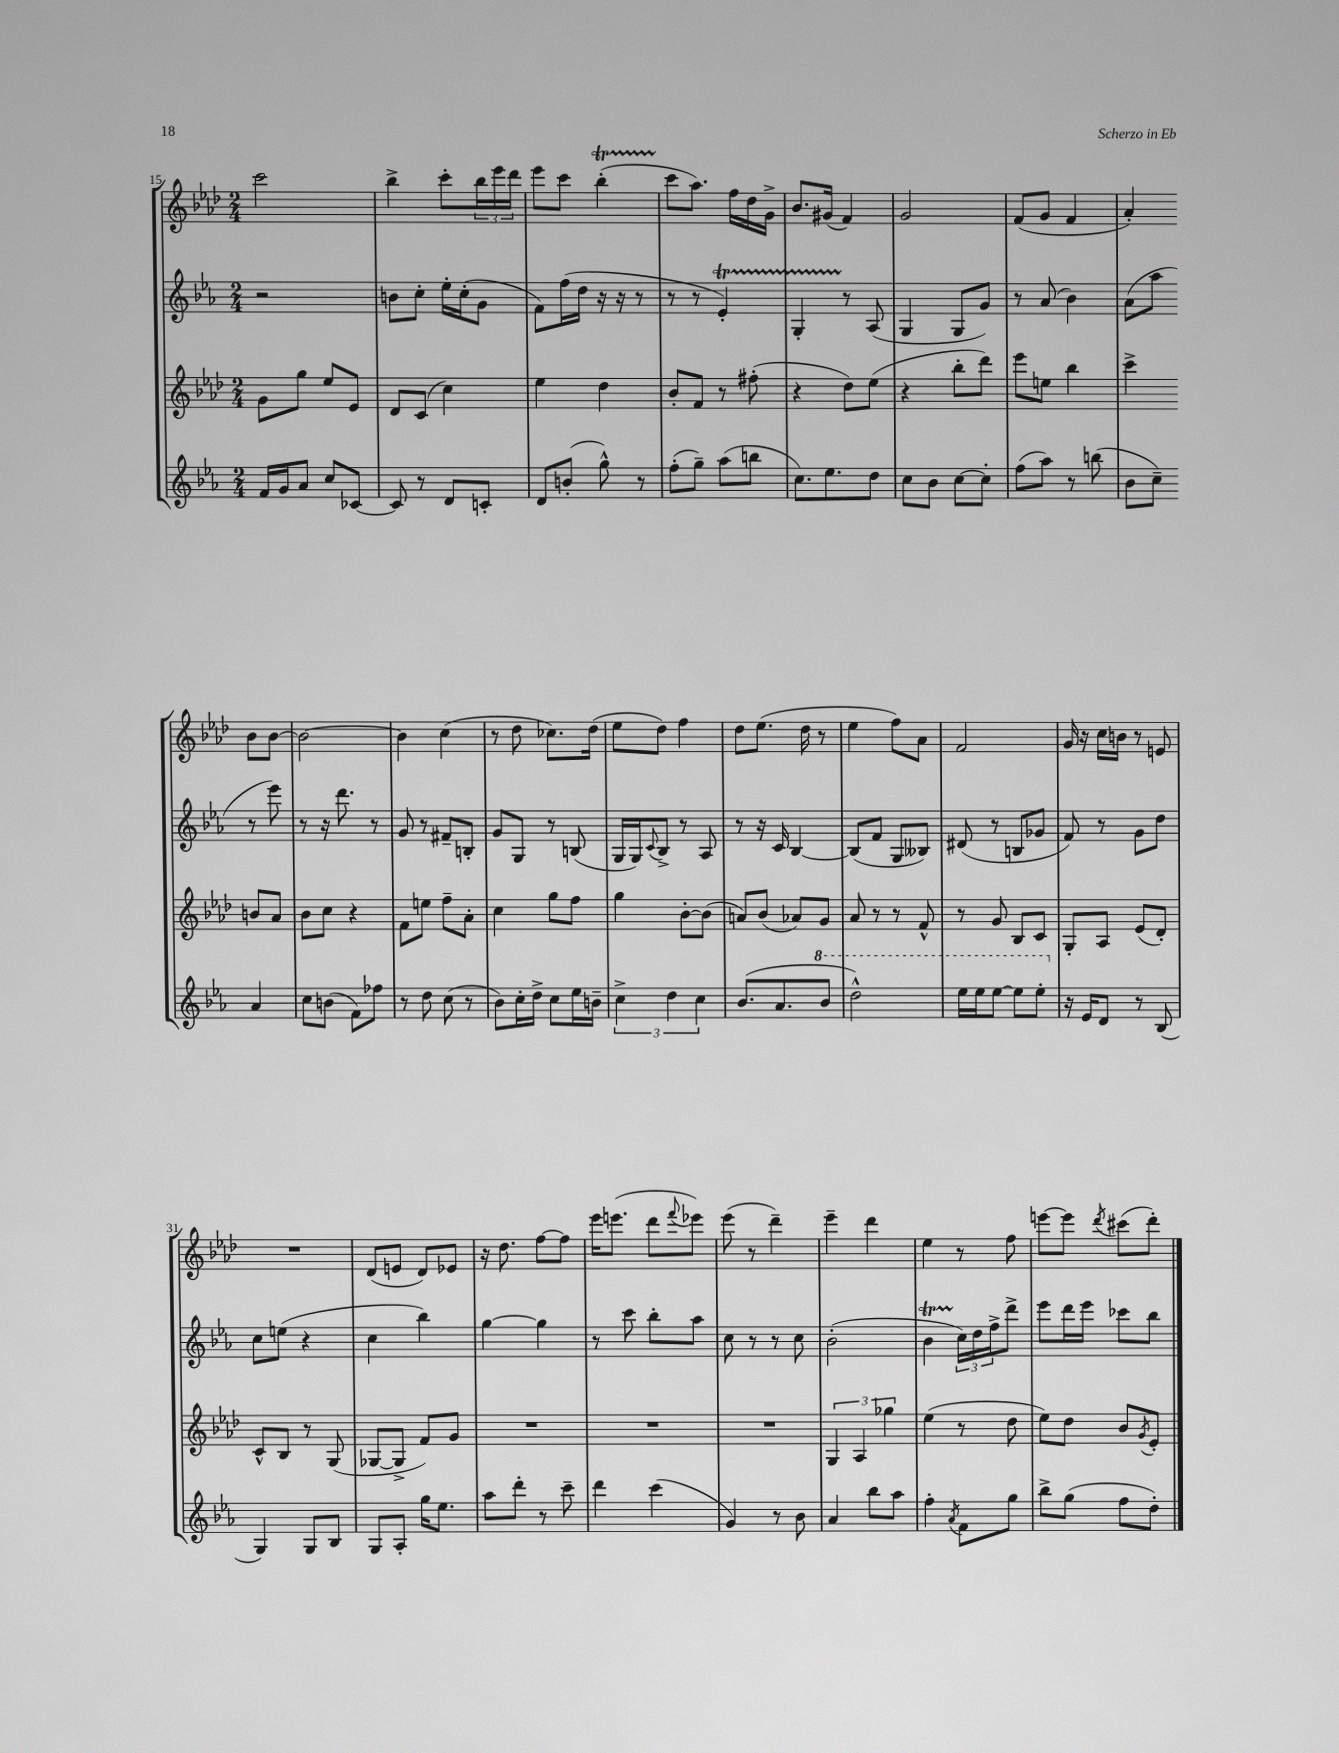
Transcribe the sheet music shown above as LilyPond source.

<<
\new StaffGroup <<
\new Staff = "s0" {
    \clef treble \key aes \major \numericTimeSignature \time 2/4
    c'''2 |
    bes''4-> c'''8-. \tuplet 3/2 { bes''16 ees'''16 des'''16 } |
    ees'''8 c'''8 bes''4-.\startTrillSpan( |
    c'''8\stopTrillSpan aes''8.) f''16 des''16 g'16-> |
    bes'8. gis'16( f'4) |
    g'2 |
    f'8( g'8 f'4 |
    aes'4-.) bes'8 bes'8~ |
    bes'2~ |
    bes'4 c''4( |
    r8 des''8 ces''8.) des''16( |
    ees''8 des''8) f''4 |
    des''8 ees''8.( des''16 r8 |
    ees''4 f''8) aes'8 |
    f'2 |
    g'16 r16 c''16 b'16 r8 e'8 |
    R2 |
    des'8( e'8 des'8) ees'8 |
    r16 des''8. f''8~ f''8 |
    ees'''16 e'''8.( des'''8 \appoggiatura { f'''8 } ees'''8) |
    ees'''8( r8 des'''4--) |
    ees'''4-- des'''4 |
    ees''4 r8 f''8 |
    e'''8~ e'''8 \acciaccatura { des'''8 } cis'''8( des'''8-.) \bar "|." |
}
\new Staff = "s1" {
    \clef treble \key ees \major \numericTimeSignature \time 2/4
    r2 |
    b'8 c''8-. ees''16-. c''16-.( g'8 |
    f'8) f''16( d''16 r16 r16 r8 |
    r8 r8 ees'4-.\startTrillSpan) |
    g4-. r8\stopTrillSpan aes8( |
    g4 g8 g'8) |
    r8 aes'8( bes'4) |
    aes'8( aes''8 r8 ees'''8) |
    r8 r16 d'''8. r8 |
    g'8 r8 fis'8-- b8-. |
    g'8 g8 r8 b8( |
    g16 g16) \appoggiatura { c'8 } bes8-> r8 aes8 |
    r8 r16 c'16 bes4~ |
    bes8( f'8 g8 beses8) |
    dis'8( r8 b8 ges'8 |
    f'8) r8 g'8 d''8 |
    c''8 e''8( r4 |
    c''4 bes''4) |
    g''4~ g''4 |
    r8 c'''8 bes''8-. aes''8 |
    c''8 r8 r8 c''8 |
    bes'2-.( |
    bes'4\startTrillSpan \tuplet 3/2 { c''16\stopTrillSpan) d''16 f''16-> } d'''8-> |
    ees'''8 d'''16 ees'''16 ces'''8 bes''8 \bar "|." |
}
\new Staff = "s2" {
    \clef treble \key aes \major \numericTimeSignature \time 2/4
    g'8 g''8 ees''8 ees'8 |
    des'8 c'8( c''4) |
    ees''4 des''4 |
    bes'8-. f'8 r8 fis''8-.( |
    r4 des''8) ees''8( |
    r4 bes''8-. des'''8) |
    ees'''8 e''8 bes''4 |
    c'''4-> b'8 aes'8 |
    bes'8 c''8 r4 |
    f'8 e''8 f''8-- aes'8-. |
    c''4 g''8 f''8 |
    g''4 bes'8~-. bes'8( |
    a'8) bes'8( aes'8) g'8 |
    aes'8 r8 r8 f'8-^ |
    r8 g'8 bes8 c'8 |
    g8-. aes8 ees'8( des'8-.) |
    c'8-^ bes8 r8 g8( |
    ges8~ ges8-> f'8) g'8 |
    R2 |
    R2 |
    R2 |
    \tuplet 3/2 { g4 aes4 ges''4 } |
    ees''4( r8 des''8 |
    ees''8) des''8 bes'8 \acciaccatura { g'8 } ees'8-. \bar "|." |
}
\new Staff = "s3" {
    \clef treble \key ees \major \numericTimeSignature \time 2/4
    f'16 g'16 aes'8 c''8 ces'8~ |
    ces'8 r8 d'8 c'8-. |
    d'8 b'8-.( g''8-^) r8 |
    f''8-.( g''8--) aes''8( b''8 |
    c''8.) ees''8. d''8 |
    c''8 bes'8 c''8~ c''8-. |
    f''8( aes''8) r8 b''8( |
    bes'8 c''8--) aes'4 |
    c''8 b'8( f'8) fes''8 |
    r8 d''8 c''8( r8 |
    bes'8) c''16-. d''16-> c''8 ees''16 b'16-- |
    \tuplet 3/2 { c''4-> d''4 c''4 } |
    bes'8.( aes'8. \ottava #1 bes''8 |
    d'''2-^) |
    ees'''16 ees'''16 ees'''8~ ees'''8 ees'''8-. \ottava #0 |
    r16 ees'16 d'8 r8 bes8( |
    g4) g8 bes8 |
    g8 aes8-. g''16 ees''8. |
    aes''8 d'''8-. r8 c'''8-- |
    d'''4 c'''4( |
    g'4) r8 bes'8 |
    aes'4 bes''8 aes''8 |
    f''4-. \acciaccatura { aes'8 } f'8 g''8 |
    bes''8-> g''8( f''8 d''8-.) \bar "|." |
}
>>
>>
\layout { \context { \Score currentBarNumber = #15 } }
